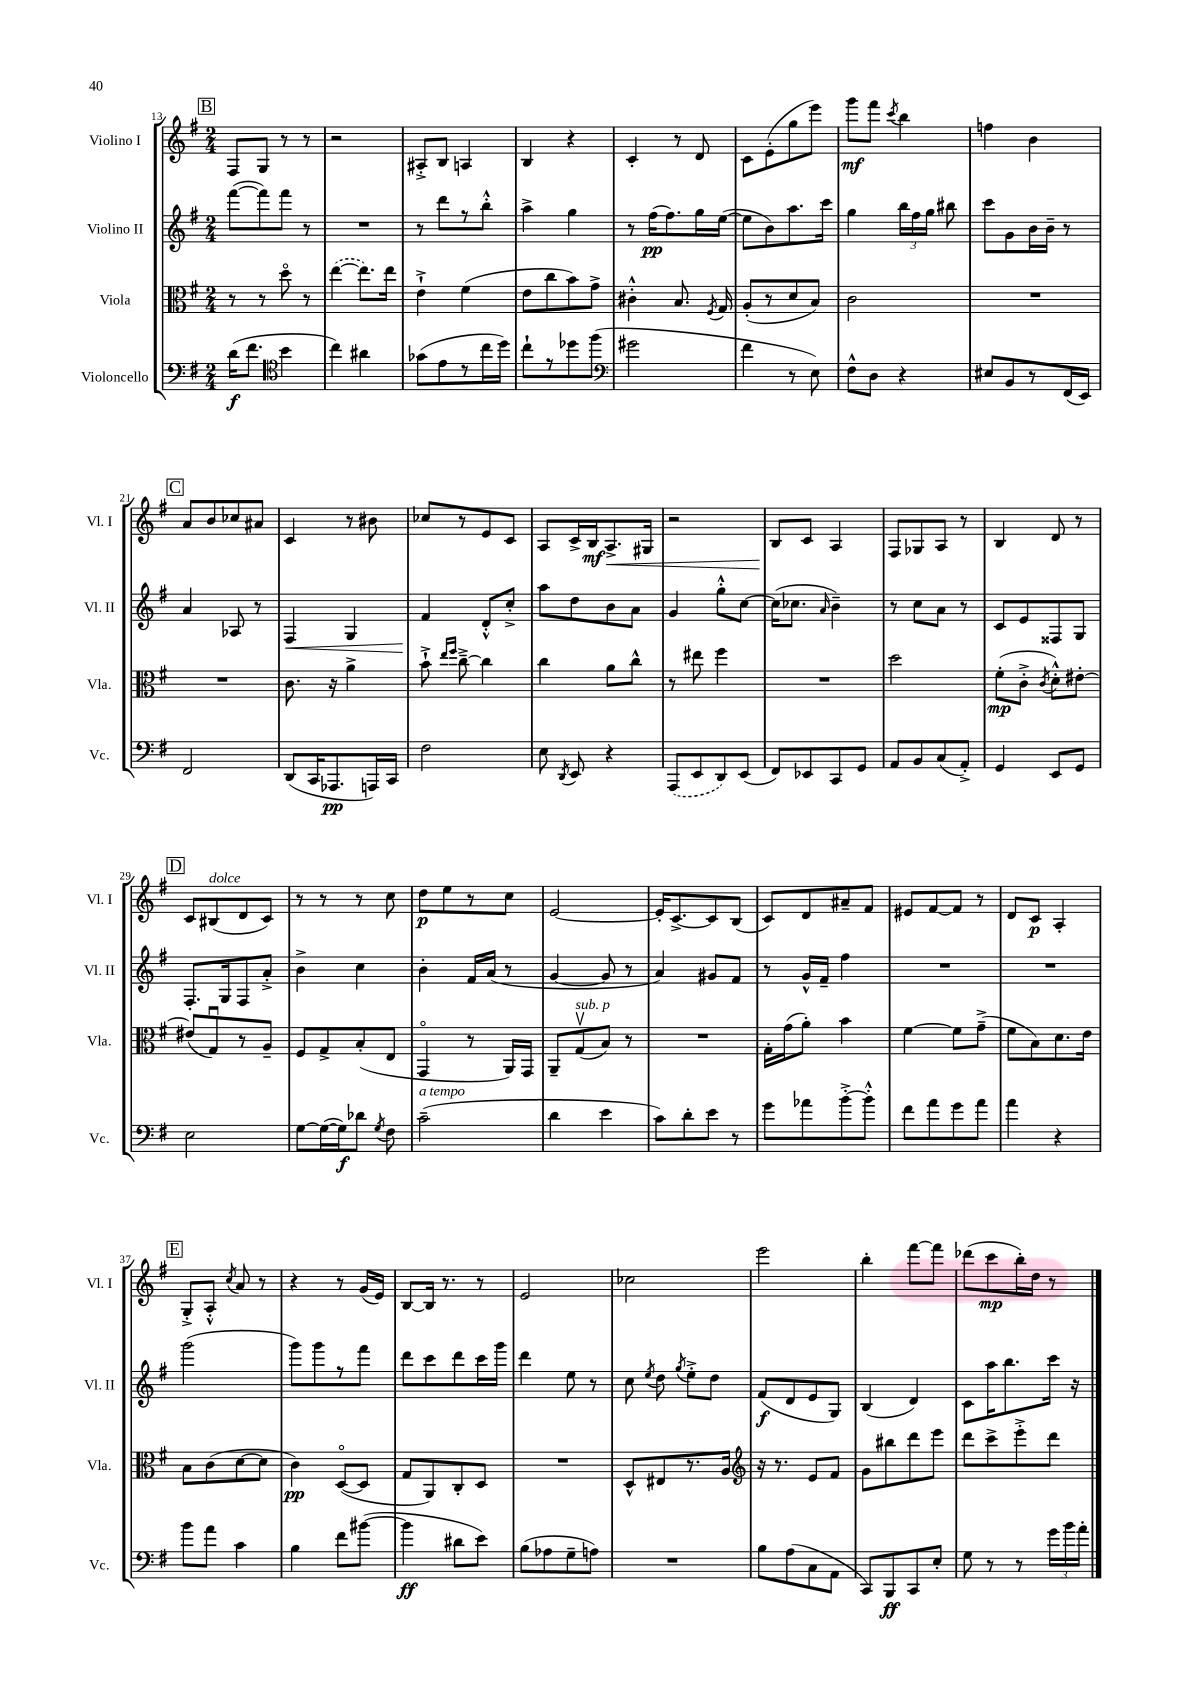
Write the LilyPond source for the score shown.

<<
\new StaffGroup <<
\new Staff = "s0" \with { instrumentName = "Violino I" shortInstrumentName = "Vl. I" } {
    \clef treble \key g \major \numericTimeSignature \time 2/4
    \autoBeamOff \mark \markup { \box "B" } fis8[ g8] r8 r8 |
    r2 |
    ais8[-.-> b8] a4 |
    b4 r4 |
    c'4-. r8 d'8 |
    c'8[ e'8-.( g''8 e'''8]) |
    g'''8[\mf fis'''8] \acciaccatura { c'''8 } b''4 |
    f''4 b'4 |
    \mark \markup { \box "C" } a'8[ b'8 ces''8 ais'8] |
    c'4 r8 bis'8 |
    ces''8[ r8 e'8 c'8] |
    a8[ c'16-> b16\mf a8.->\< gis16] |
    r2 |
    b8[\! c'8] a4 |
    fis8[ ges8 a8] r8 |
    b4 d'8 r8 |
    \mark \markup { \box "D" } c'8[ bis8^\markup { \italic "dolce" }( d'8 c'8]) |
    r8 r8 r8 c''8 |
    d''8[\p e''8 r8 c''8] |
    e'2~ |
    e'16[-. c'8.~-> c'8 b8]( |
    c'8[) d'8 ais'8-- fis'8] |
    eis'8[ fis'8~ fis'8] r8 |
    d'8[ c'8]\p a4-. |
    \mark \markup { \box "E" } g8[-.-> a8]-.-^ \acciaccatura { c''8 } a'8 r8 |
    r4 r8 g'16[( e'16]) |
    b8[~ b16] r8. r8 |
    e'2 |
    ces''2 |
    e'''2 |
    b''4-. fis'''8[~ fis'''8] |
    des'''8[( c'''8\mp b''16-.) d''16] r8 \bar "|." |
}
\new Staff = "s1" \with { instrumentName = "Violino II" shortInstrumentName = "Vl. II" } {
    \clef treble \key g \major \numericTimeSignature \time 2/4
    \autoBeamOff \mark \markup { \box "B" } fis'''8[~( fis'''8) fis'''8] r8 |
    R2 |
    r8 d'''8[ r8 b''8]-.-^ |
    a''4-> g''4 |
    r8 fis''16[\pp( fis''8.) g''16 e''16]~( |
    e''8[ b'8) a''8. c'''16] |
    g''4 \tuplet 3/2 { b''16[ fis''16 g''16] } bis''8 |
    c'''8[ g'8 b'16 b'16]-- r8 |
    \mark \markup { \box "C" } a'4 aes8 r8 |
    fis4\< g4 |
    fis'4\! d'8[-.-^ c''8]-.-> |
    a''8[ d''8 b'8 a'8] |
    g'4 g''8[-.-^ c''8]~ |
    c''16[( ces''8.] \grace { a'16 } b'4--) |
    r8 c''8[ a'8] r8 |
    c'8[ e'8 fisis8 g8] |
    \mark \markup { \box "D" } fis8.[-. g16 fis8 a'8]-.-> |
    b'4-> c''4 |
    b'4-. fis'16[ a'16]( r8 |
    g'4~ g'8 r8 |
    a'4) gis'8[ fis'8] |
    r8 g'16[-^ fis'16]-- fis''4 |
    R2 |
    R2 |
    \mark \markup { \box "E" } g'''2( |
    g'''8[) g'''8 r8 fis'''8] |
    d'''8[ c'''8 d'''8 c'''16 g'''16] |
    d'''4 e''8 r8 |
    c''8 \acciaccatura { e''8 } d''8 \acciaccatura { g''8 } e''8[-.-> d''8] |
    fis'8[\f( d'8 e'8 g8]) |
    b4( d'4) |
    c'8[ a''16 b''8. c'''16] r16 \bar "|." |
}
\new Staff = "s2" \with { instrumentName = "Viola" shortInstrumentName = "Vla." } {
    \clef alto \key g \major \numericTimeSignature \time 2/4
    \autoBeamOff \mark \markup { \box "B" } r8 r8 d''8\flageolet r8 |
    \once \slurDashed e''4~( e''8.[) e''16] |
    e'4-!-> fis'4( |
    e'8[ c''8 b'8) g'8]-> |
    cis'4-.-^ b8. \acciaccatura { fis8 } g16 |
    a8[-.( r8 d'8 b8]) |
    c'2 |
    R2 |
    \mark \markup { \box "C" } R2 |
    c'8. r16 a'4-> |
    b'8-!-> \grace { e''16[ fis''16] } c''8~---> c''4 |
    c''4 a'8[ c''8]-^ |
    r8 eis''8 fis''4 |
    R2 |
    d''2 |
    fis'8[-.\mp( c'8]-.-> \acciaccatura { c'8 } d'8[-.-^) eis'8]~-. |
    \mark \markup { \box "D" } eis'8[( g8\downbow) r8 a8]-- |
    fis8[ g8-> b8-.( e8] |
    g,4\flageolet r8 a,16[) g,16] |
    a,8[-- g8\upbow^\markup { \italic "sub. p" }( b8]) r8 |
    R2 |
    g16[-. g'16( a'8]-.) b'4 |
    fis'4~ fis'8[ g'8]--->( |
    fis'8[ b8) d'8. e'16] |
    \mark \markup { \box "E" } b8[ c'8( d'8~ d'8] |
    c'4\pp) d8[~\flageolet( d8] |
    g8[ a,8) c8-. d8] |
    R2 |
    d8[-^ eis8 r8. a16] |
    \clef treble r16 r8. e'8[ fis'8] |
    g'8[ bis''8 d'''8 e'''8] |
    d'''8[ c'''8-> e'''8-.-> d'''8] \bar "|." |
}
\new Staff = "s3" \with { instrumentName = "Violoncello" shortInstrumentName = "Vc." } {
    \clef bass \key g \major \numericTimeSignature \time 2/4
    \autoBeamOff \mark \markup { \box "B" } d'16[\f( fis'8.] \clef tenor b'4 |
    c''4) ais'4 |
    ges'8[( e'8 r8 c''16 d''16]) |
    c''8[-! r8 des''8 fis''8]( |
    \clef bass gis'2 |
    fis'4 r8 e8) |
    fis8[-^ d8] r4 |
    eis8[ b,8 r8 fis,16( e,16]) |
    \mark \markup { \box "C" } fis,2 |
    d,8[( c,16 aes,,8.\pp a,,16) c,16] |
    fis2 |
    e8 \acciaccatura { d,8 } e,8 r4 |
    \once \slurDashed a,,8[( e,8 d,8) e,8]( |
    fis,8[) ees,8 c,8 g,8] |
    a,8[ b,8 c8( a,8]-.->) |
    g,4 e,8[ g,8] |
    \mark \markup { \box "D" } e2 |
    g8[~ g16~( g16\f) des'8] \acciaccatura { g8 } fis8 |
    c'2--^\markup { \italic "a tempo" }( |
    d'4 e'4 |
    c'8[) d'8-. e'8] r8 |
    g'8[ aes'8 b'8~-.-> b'8]-.-^ |
    fis'8[ a'8 g'8 a'8] |
    a'4 r4 |
    \mark \markup { \box "E" } b'8[ a'8] c'4 |
    b4 fis'8[ bis'8]~( |
    bis'4\ff dis'8[ e'8]) |
    b8[( aes8 g8-- a8]) |
    R2 |
    b8[ a8( c8 a,8] |
    c,8[) b,,8\ff c,8 e8]-. |
    g8 r8 r8 \tuplet 3/2 { g'16[ b'16 a'16]-. } \bar "|." |
}
>>
>>
\layout { \context { \Score currentBarNumber = #13 } }
